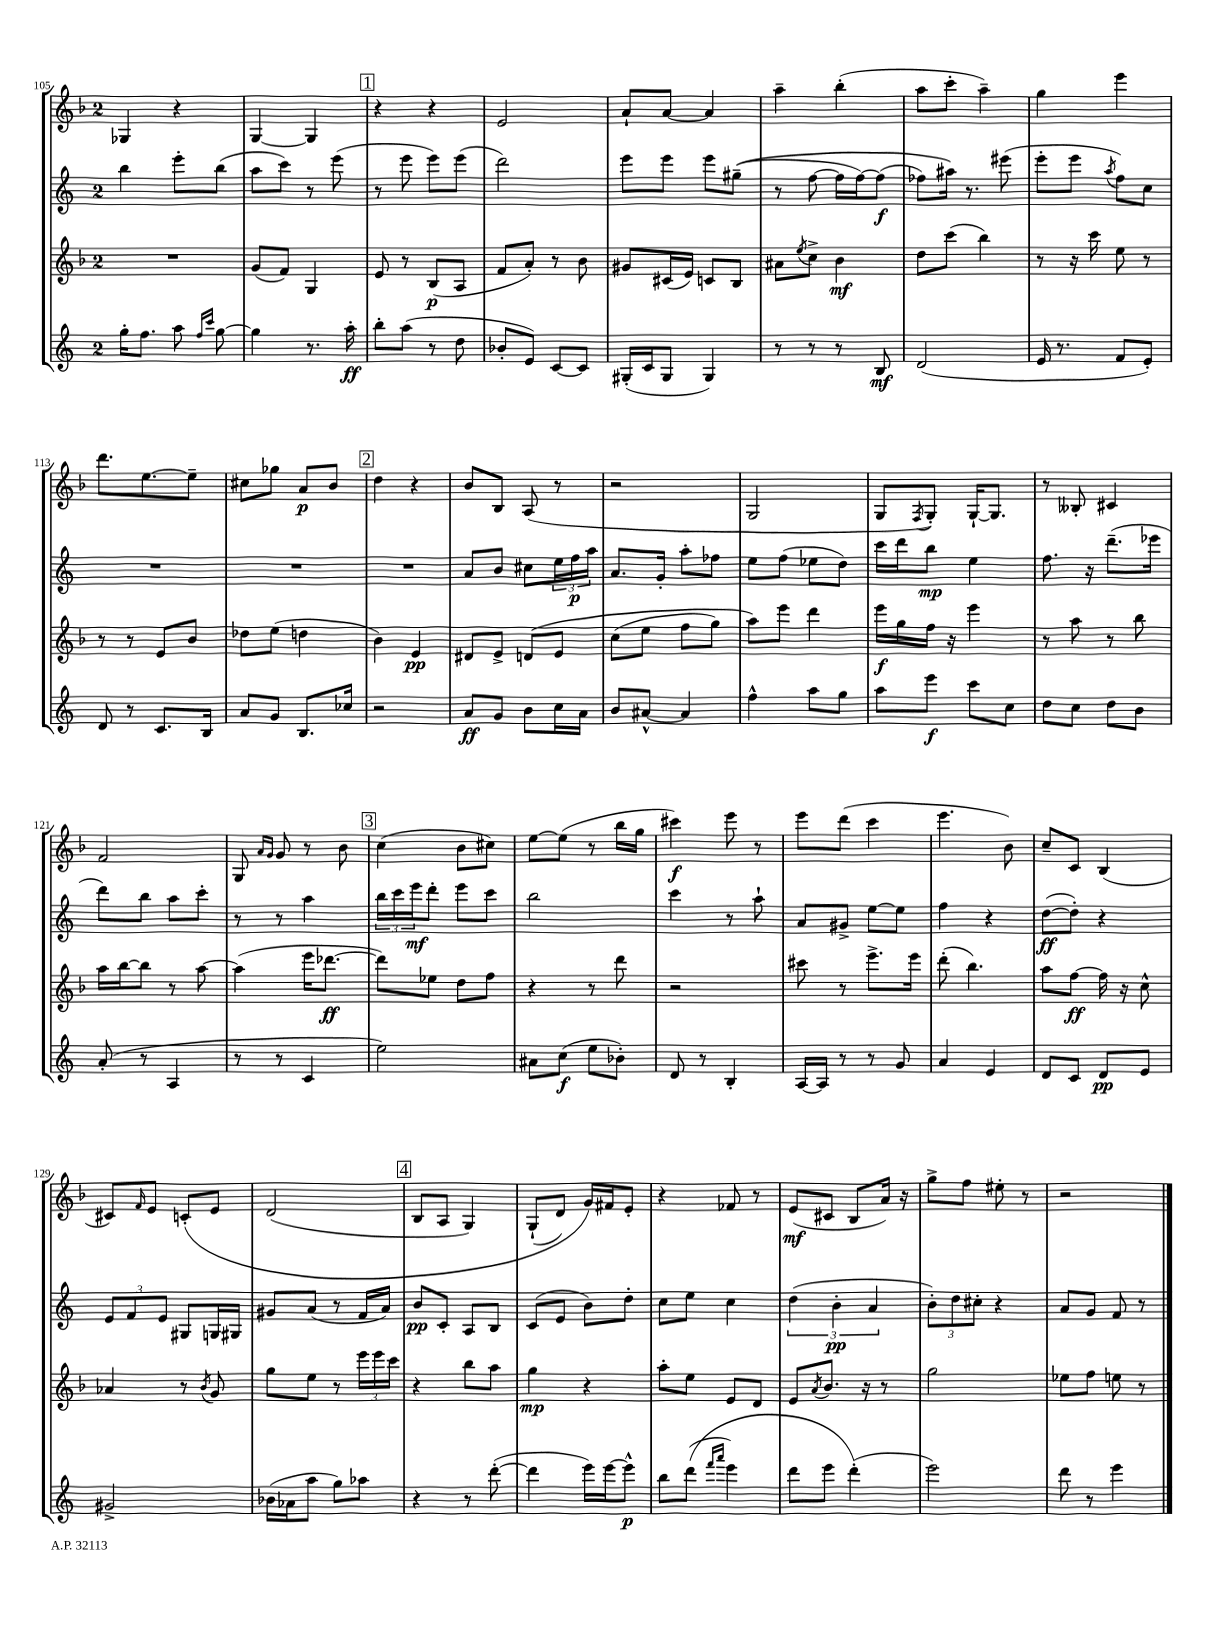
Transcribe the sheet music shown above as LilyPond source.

<<
\new StaffGroup <<
\new Staff = "s0" {
    \clef treble \key f \major \once \override Staff.TimeSignature.style = #'single-digit \time 2/4
    ges4 r4 |
    g4~ g4 |
    \mark \markup { \box "1" } r4 r4 |
    e'2 |
    a'8-! a'8~ a'4 |
    a''4-- bes''4-.( |
    a''8 c'''8-. a''4--) |
    g''4 e'''4 |
    d'''8. e''8.~ e''8-- |
    cis''8 ges''8 a'8\p bes'8 |
    \mark \markup { \box "2" } d''4 r4 |
    bes'8 bes8 a8( r8 |
    r2 |
    g2 |
    g8 \acciaccatura { f8 } g8-.) g16~-! g8. |
    r8 beses8-. cis'4 |
    f'2 |
    g8 \grace { a'16 g'16 } g'8 r8 bes'8 |
    \mark \markup { \box "3" } c''4( bes'8 cis''8) |
    e''8~ e''8( r8 bes''16 g''16 |
    cis'''4\f) e'''8 r8 |
    e'''8 d'''8( c'''4 |
    e'''4. bes'8) |
    c''8-- c'8 bes4( |
    cis'8) \grace { f'16 } e'8 c'8-.\( e'8 |
    d'2( |
    \mark \markup { \box "4" } bes8 a8 g4) |
    g8-!( d'8) g'16\) fis'16 e'8-. |
    r4 fes'8 r8 |
    e'8\mf( cis'8 bes8 a'16) r16 |
    g''8-> f''8 eis''8-. r8 |
    r2 \bar "|." |
}
\new Staff = "s1" {
    \clef treble \key c \major \once \override Staff.TimeSignature.style = #'single-digit \time 2/4
    b''4 e'''8-. b''8( |
    a''8 c'''8) r8 e'''8( |
    \mark \markup { \box "1" } r8 e'''8 e'''8) e'''8( |
    d'''2) |
    e'''8 e'''8 e'''8 gis''8--(\( |
    r8 f''8~ f''16 f''16~) f''8\f( |
    fes''8) ais''16\) r8. eis'''8( |
    e'''8-. e'''8 \acciaccatura { a''8 } f''8) c''8 |
    R2 |
    R2 |
    \mark \markup { \box "2" } R2 |
    a'8 b'8 cis''8 \tuplet 3/2 { e''16 f''16\p a''16 } |
    a'8. g'16-. a''8-. fes''8 |
    e''8 f''8( ees''8 d''8) |
    c'''16 d'''16 b''8\mp e''4 |
    f''8. r16 d'''8.--( ees'''16 |
    d'''8) b''8 a''8 c'''8-. |
    r8 r8 a''4 |
    \mark \markup { \box "3" } \tuplet 3/2 { b''16 c'''16 e'''16\mf } d'''8-. e'''8 c'''8 |
    b''2 |
    c'''4 r8 a''8-! |
    a'8 gis'8-> e''8~ e''8 |
    f''4 r4 |
    d''8~\ff( d''8-.) r4 |
    \tuplet 3/2 { e'8 f'8 e'8 } gis8 g16 gis16 |
    gis'8 a'8( r8 f'16 a'16) |
    \mark \markup { \box "4" } b'8\pp c'8-. a8 b8 |
    c'8( e'8 b'8) d''8-. |
    c''8 e''8 c''4 |
    \tuplet 3/2 { d''4( b'4-.\pp a'4 } |
    \tuplet 3/2 { b'8-.) d''8 cis''8-. } r4 |
    a'8 g'8 f'8 r8 \bar "|." |
}
\new Staff = "s2" {
    \clef treble \key f \major \once \override Staff.TimeSignature.style = #'single-digit \time 2/4
    R2 |
    g'8( f'8) g4 |
    \mark \markup { \box "1" } e'8 r8 bes8\p( a8 |
    f'8 a'8-.) r8 bes'8 |
    gis'8 cis'16( e'16) c'8 bes8 |
    ais'8 \acciaccatura { e''8 } c''8-> bes'4\mf |
    d''8 c'''8( bes''4) |
    r8 r16 c'''16 e''8 r8 |
    r8 r8 e'8 bes'8 |
    des''8 e''8( d''4 |
    \mark \markup { \box "2" } bes'4) e'4\pp |
    dis'8 e'8-> d'8\( e'8 |
    c''8( e''8 f''8 g''8) |
    a''8\) e'''8 d'''4 |
    e'''16\f g''16 f''16 r16 e'''4 |
    r8 a''8 r8 bes''8 |
    a''16 bes''16~ bes''8 r8 a''8~ |
    a''4( e'''16 des'''8.~\ff |
    \mark \markup { \box "3" } des'''8) ees''8 d''8 f''8 |
    r4 r8 d'''8 |
    r2 |
    cis'''8 r8 e'''8.-> e'''16 |
    d'''8-.( bes''4.) |
    a''8 f''8~\ff f''16 r16 c''8-^ |
    aes'4 r8 \acciaccatura { bes'8 } g'8 |
    g''8 e''8 r8 \tuplet 3/2 { e'''16 e'''16 c'''16 } |
    \mark \markup { \box "4" } r4 bes''8 a''8 |
    g''4\mp r4 |
    a''8-. e''8 e'8 d'8 |
    e'8 \acciaccatura { a'8 } bes'8. r16 r8 |
    g''2 |
    ees''8 f''8 e''8 r8 \bar "|." |
}
\new Staff = "s3" {
    \clef treble \key c \major \once \override Staff.TimeSignature.style = #'single-digit \time 2/4
    g''16-. f''8. a''8 \grace { f''16 c'''16 } g''8~ |
    g''4 r8. a''16-.\ff |
    \mark \markup { \box "1" } b''8-. a''8( r8 d''8 |
    bes'8-. e'8) c'8~ c'8 |
    gis16-.( c'16 gis8 gis4) |
    r8 r8 r8 b8\mf |
    d'2( |
    e'16 r8. f'8 e'8-.) |
    d'8 r8 c'8. b16 |
    a'8 g'8 b8. ces''16 |
    \mark \markup { \box "2" } r2 |
    a'8\ff g'8 b'8 c''16 a'16 |
    b'8 ais'8~-^ ais'4 |
    f''4-^ a''8 g''8 |
    a''8 e'''8\f c'''8 c''8 |
    d''8 c''8 d''8 b'8 |
    a'8-.( r8 a4 |
    r8 r8 c'4 |
    \mark \markup { \box "3" } e''2) |
    ais'8 c''8\f( e''8 bes'8-.) |
    d'8 r8 b4-. |
    a16~ a16 r8 r8 g'8 |
    a'4 e'4 |
    d'8 c'8 d'8\pp e'8 |
    gis'2-> |
    bes'16( aes'16 a''8 g''8) aes''8 |
    \mark \markup { \box "4" } r4 r8 d'''8~-.( |
    d'''4 e'''16) e'''16~ e'''8-^\p |
    b''8 d'''8(\( \grace { f'''16 a'''16 } e'''4) |
    d'''8 e'''8 d'''4-.(\) |
    e'''2) |
    d'''8 r8 e'''4 \bar "|." |
}
>>
>>
\layout { \context { \Score currentBarNumber = #105 } }
